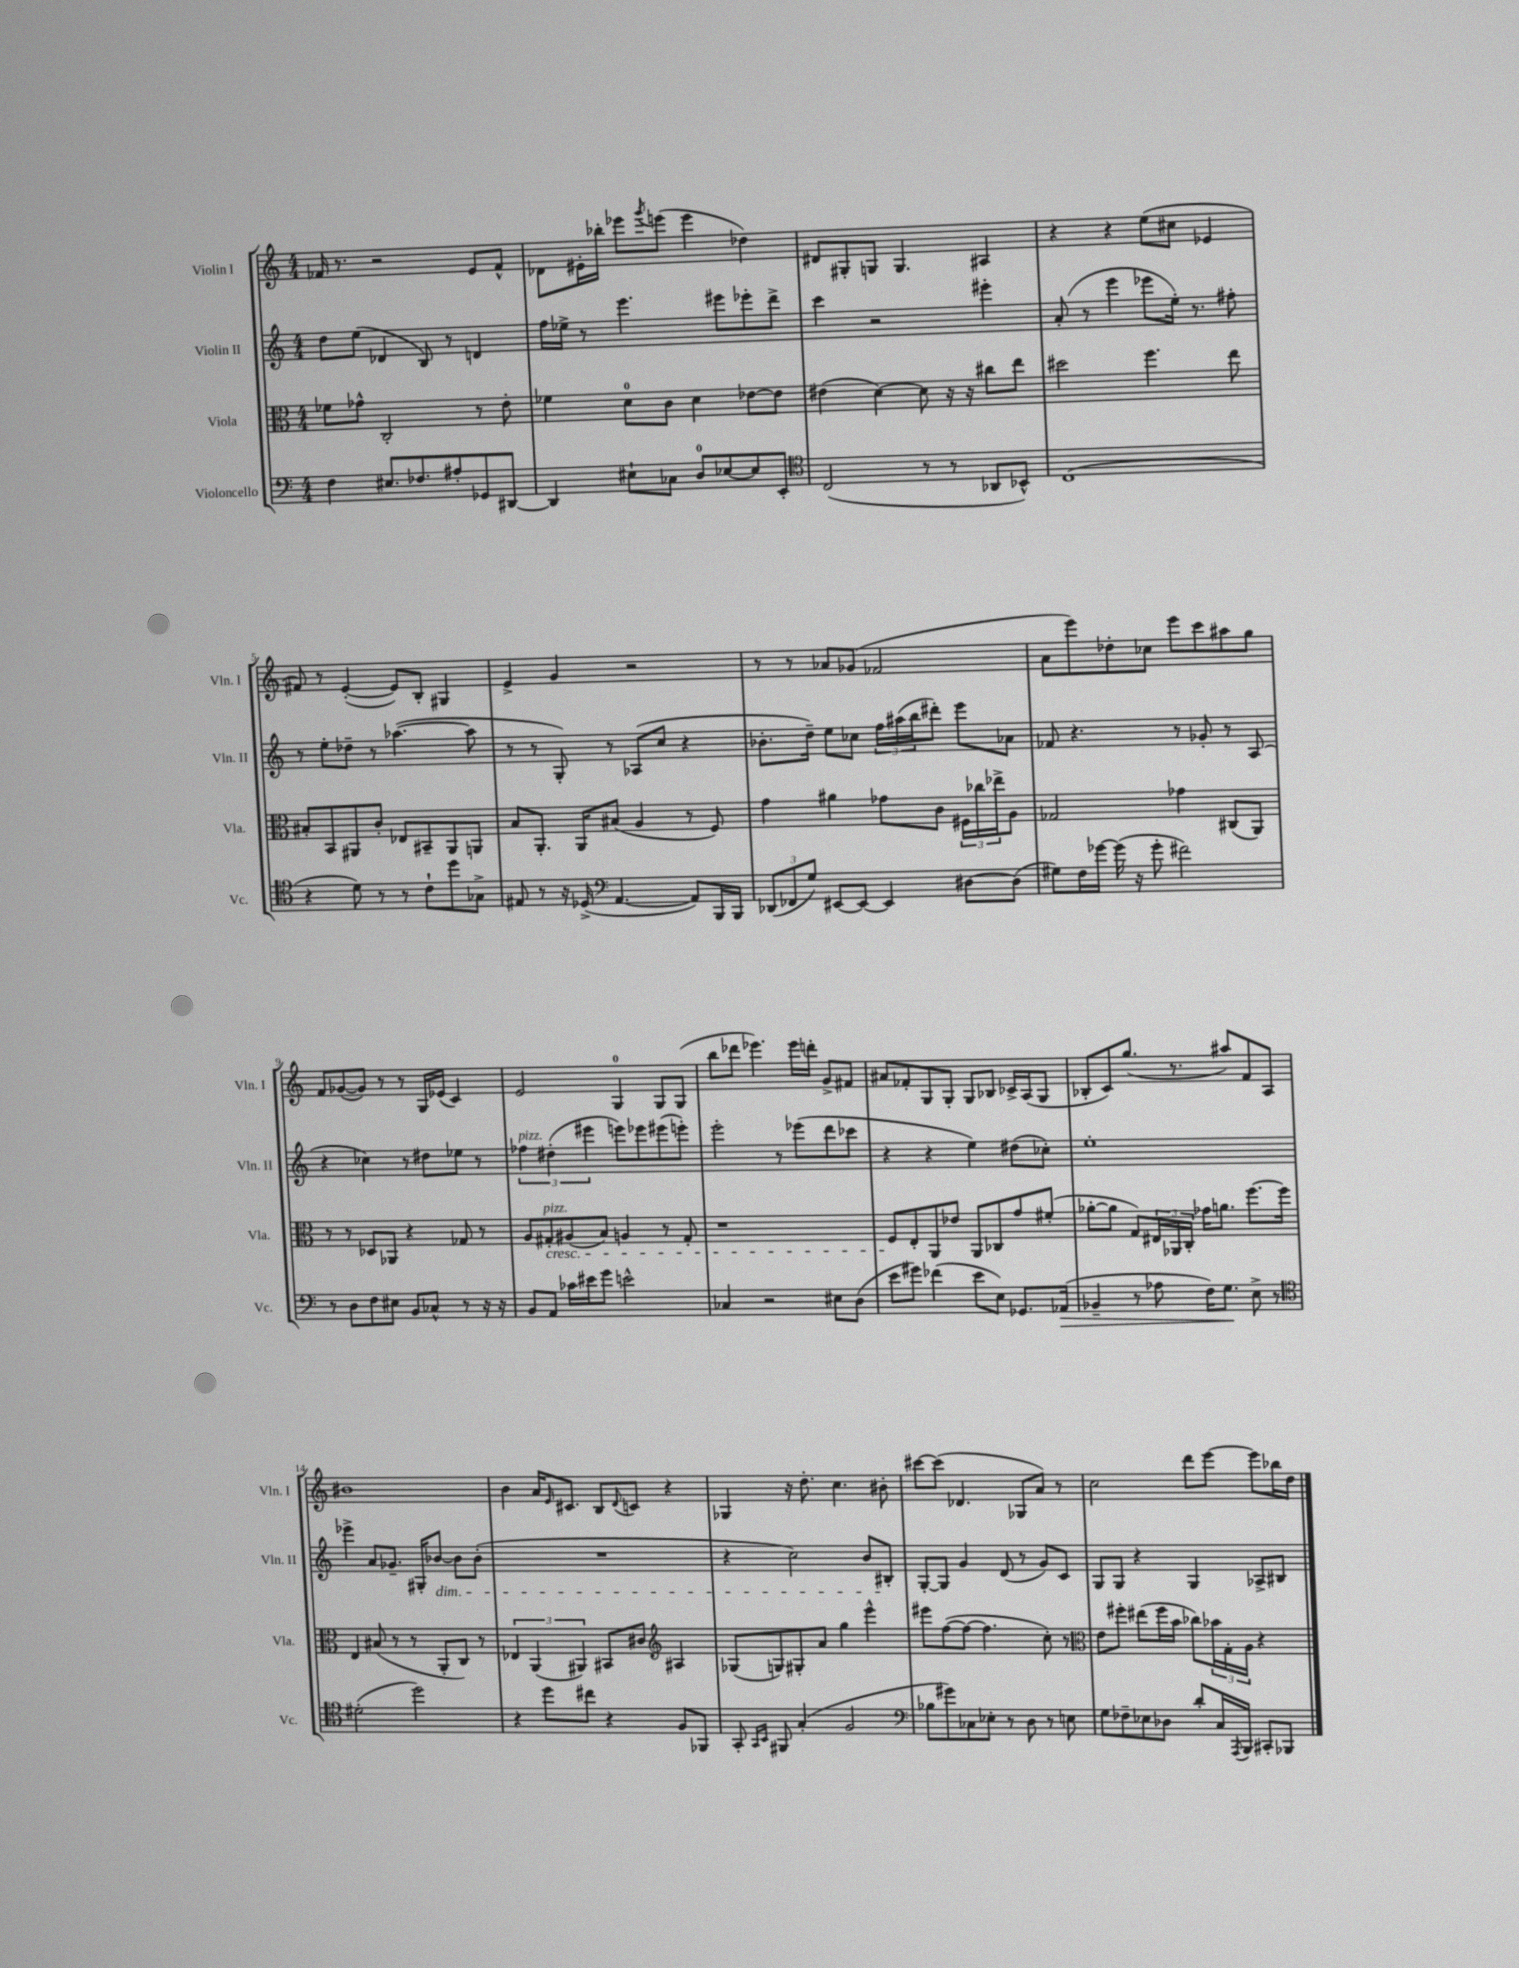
<<
\new StaffGroup <<
\new Staff = "s0" \with { instrumentName = "Violin I" shortInstrumentName = "Vln. I" } {
    \clef treble \key c \major \numericTimeSignature \time 4/4
    fes'16 r8. r2 e'8 fes'8-^ |
    des'8 eis'16-. bes''16-. ees'''8 \acciaccatura { g'''8 } e'''8( e'''4 des''4) |
    dis'8 gis8-. g8 g4. ais4 |
    r4 r4 e''8( cis''8 ees'4 |
    fis'8) r8 e'4~-.( e'8) b8-. gis4 |
    e'4-> g'4 r2 |
    r8 r8 aes'8 ges'8( fes'2 |
    a'8 e'''8) des''8-. ces''8 e'''8 c'''8 ais''8 g''8 |
    f'8 ges'8~( ges'8) r8 r8 g16 ees'16( c'4) |
    e'2 g4-0 g8 g8( |
    b''8 des'''8 ees'''4.) ees'''16 d'''16-. g'8-> fis'8 |
    ais'8 fes'8-. g8 g8-. g8 bes8 ces'16-> a16( g8 |
    bes8-. c'8) g''8.( r8. ais''8) f'8 a8 |
    bis'1 |
    b'4 a'16 \grace { e'16 } cis'8. b8 \appoggiatura { d'8 } c'8 r4 |
    ges4 r16 d''8.-. c''4. bis'8-. |
    cis'''8~ cis'''8( des'4. ges8 a'8) r8 |
    c''2 d'''8 e'''8~ e'''8 bes''16 d''16 \bar "|." |
}
\new Staff = "s1" \with { instrumentName = "Violin II" shortInstrumentName = "Vln. II" } {
    \clef treble \key c \major \numericTimeSignature \time 4/4
    d''8 e''8( des'4 b8) r8 d'4 |
    f''16 ees''16-> r8 e'''4. eis'''8 ees'''8-. d'''8-> |
    c'''4 r2 eis'''4-. |
    a'8-.( r8 e'''4 ees'''8 e''16-.) r8. fis''8-. |
    r8 e''8-. des''8-- r8 aes''4.~( aes''8 |
    r8 r8 g8-.) r8 aes8( c''8 r4 |
    bes'8.-. d''16--) e''8 ces''8 \tuplet 3/2 { f''16 ais''16( b''16 } dis'''8-.) e'''8 aes'8 |
    fes'8 r4. r8 ges'8-. r8 a8( |
    r4 ces''4) r8 dis''8 ees''8 r8 |
    \tuplet 3/2 { fes''4^\markup { \italic "pizz." } dis''4-.( eis'''4 } e'''8) ees'''8 eis'''8( e'''8-.) |
    e'''2-. r8 ees'''8( d'''8 ces'''8 |
    r4 r4 e''4) dis''8( ces''8-.) |
    e''1-. |
    ees'''4-> a'8 ges'8.-- gis16-. bes'8~\dim bes'8 bes'8-.( |
    R1 |
    r4 c''2) b'8 bis8-.\! |
    g8~-. g8 g'4 d'8( r8 g'8) c'8 |
    g8 g8 r4 g4 aes8-> bis8 \bar "|." |
}
\new Staff = "s2" \with { instrumentName = "Viola" shortInstrumentName = "Vla." } {
    \clef alto \key c \major \numericTimeSignature \time 4/4
    fes'8 ges'8-^ c2-. r8 e'8-. |
    fes'4 d'8-0 c'8 d'4 ees'8~ ees'8 |
    eis'4( d'4~) d'8 r16 r16 cis''8 e''8 |
    dis''2 f''4. e''8 |
    bis8-. b,8 ais,8 c'8-. ees8 bis,8-- ais,8 a,8 |
    b8 a,8.-. a,16 bis8( a4 r8 f8) |
    g'4 ais'4 ges'8 c'8 \tuplet 3/2 { fis16 ces''16 ees''16-> } a8 |
    ges2 ges'4 cis8( a,8) |
    r8 r8 des8 aes,8 r4 ges8 r8 |
    a8 gis8-.\cresc^\markup { \italic "pizz." } ais8( b8) a4 r8 gis8-. |
    r1 |
    f8\! e8-. a,8 ees'8 a,8 ces8 g'8 fis'8-.( |
    aes'8~-. aes'8 g8) \tuplet 3/2 { eis16 aes,16 c16-. } ges'16 a'8. f''8.~ f''16 |
    e4 bis8( r8 r8 a,8-. c8) r8 |
    \tuplet 3/2 { ees4 a,4( ais,4) } bis,8 cis'8 \clef treble ais4 |
    ges8( g8) gis8-. a'8 g''4 e'''4-^ |
    eis'''8 f''8~( f''8~ f''4. c''8-.) r8 |
    \clef alto e'8 fis''8-. eis''8( fis''16 b'16 ces''8) \tuplet 3/2 { bes'16 g16-. a16 } r4 \bar "|." |
}
\new Staff = "s3" \with { instrumentName = "Violoncello" shortInstrumentName = "Vc." } {
    \clef bass \key c \major \numericTimeSignature \time 4/4
    f4 eis8. fes8. ais8-. ges,8 dis,8~ |
    dis,4 eis8-! ces8 d8-0 ees8~ ees8 e,8-. |
    \clef tenor c2( r8 r8 aes,8 bes,8-^) |
    c1( |
    r4 d'8) r8 r8 c'8-! d''8 ges8-> |
    eis8 r8 r16 des16->( \clef bass a,4.~ a,8) b,,16 b,,16 |
    \tuplet 3/2 { des,8( fes,8 g8) } eis,8~ eis,8~ eis,4 dis8~ dis8( |
    gis8) f16 ges'16~ ges'16( r16 ges'8-. fis'2) |
    r8 d8 f8 eis8 b,8 ces8-^ r8 r16 r16 |
    b,8 a,8 ces'16 eis'16 g'8 e'2-^ |
    ces4 r2 eis8 d8( |
    e'8 gis'8) fes'4( e'8 e8) ges,8. aes,16\>( |
    bes,4-- r8 aes8 f16) g8.\! e8-> r8 |
    \clef tenor dis'2-.( d''2) |
    r4 d''8 cis''8 r4 f8 fes,8 |
    g,8-. \grace { g,16 b,16 } fis,8 g4-.( f2 |
    \clef bass bes8 gis'8) ces8 ees8-. r8 d8 r8 e8 |
    g8 fes8-- ees8 des8 d'8-. c16 \acciaccatura { a,,8 } b,,16 cis,8-. bes,,8 \bar "|." |
}
>>
>>
